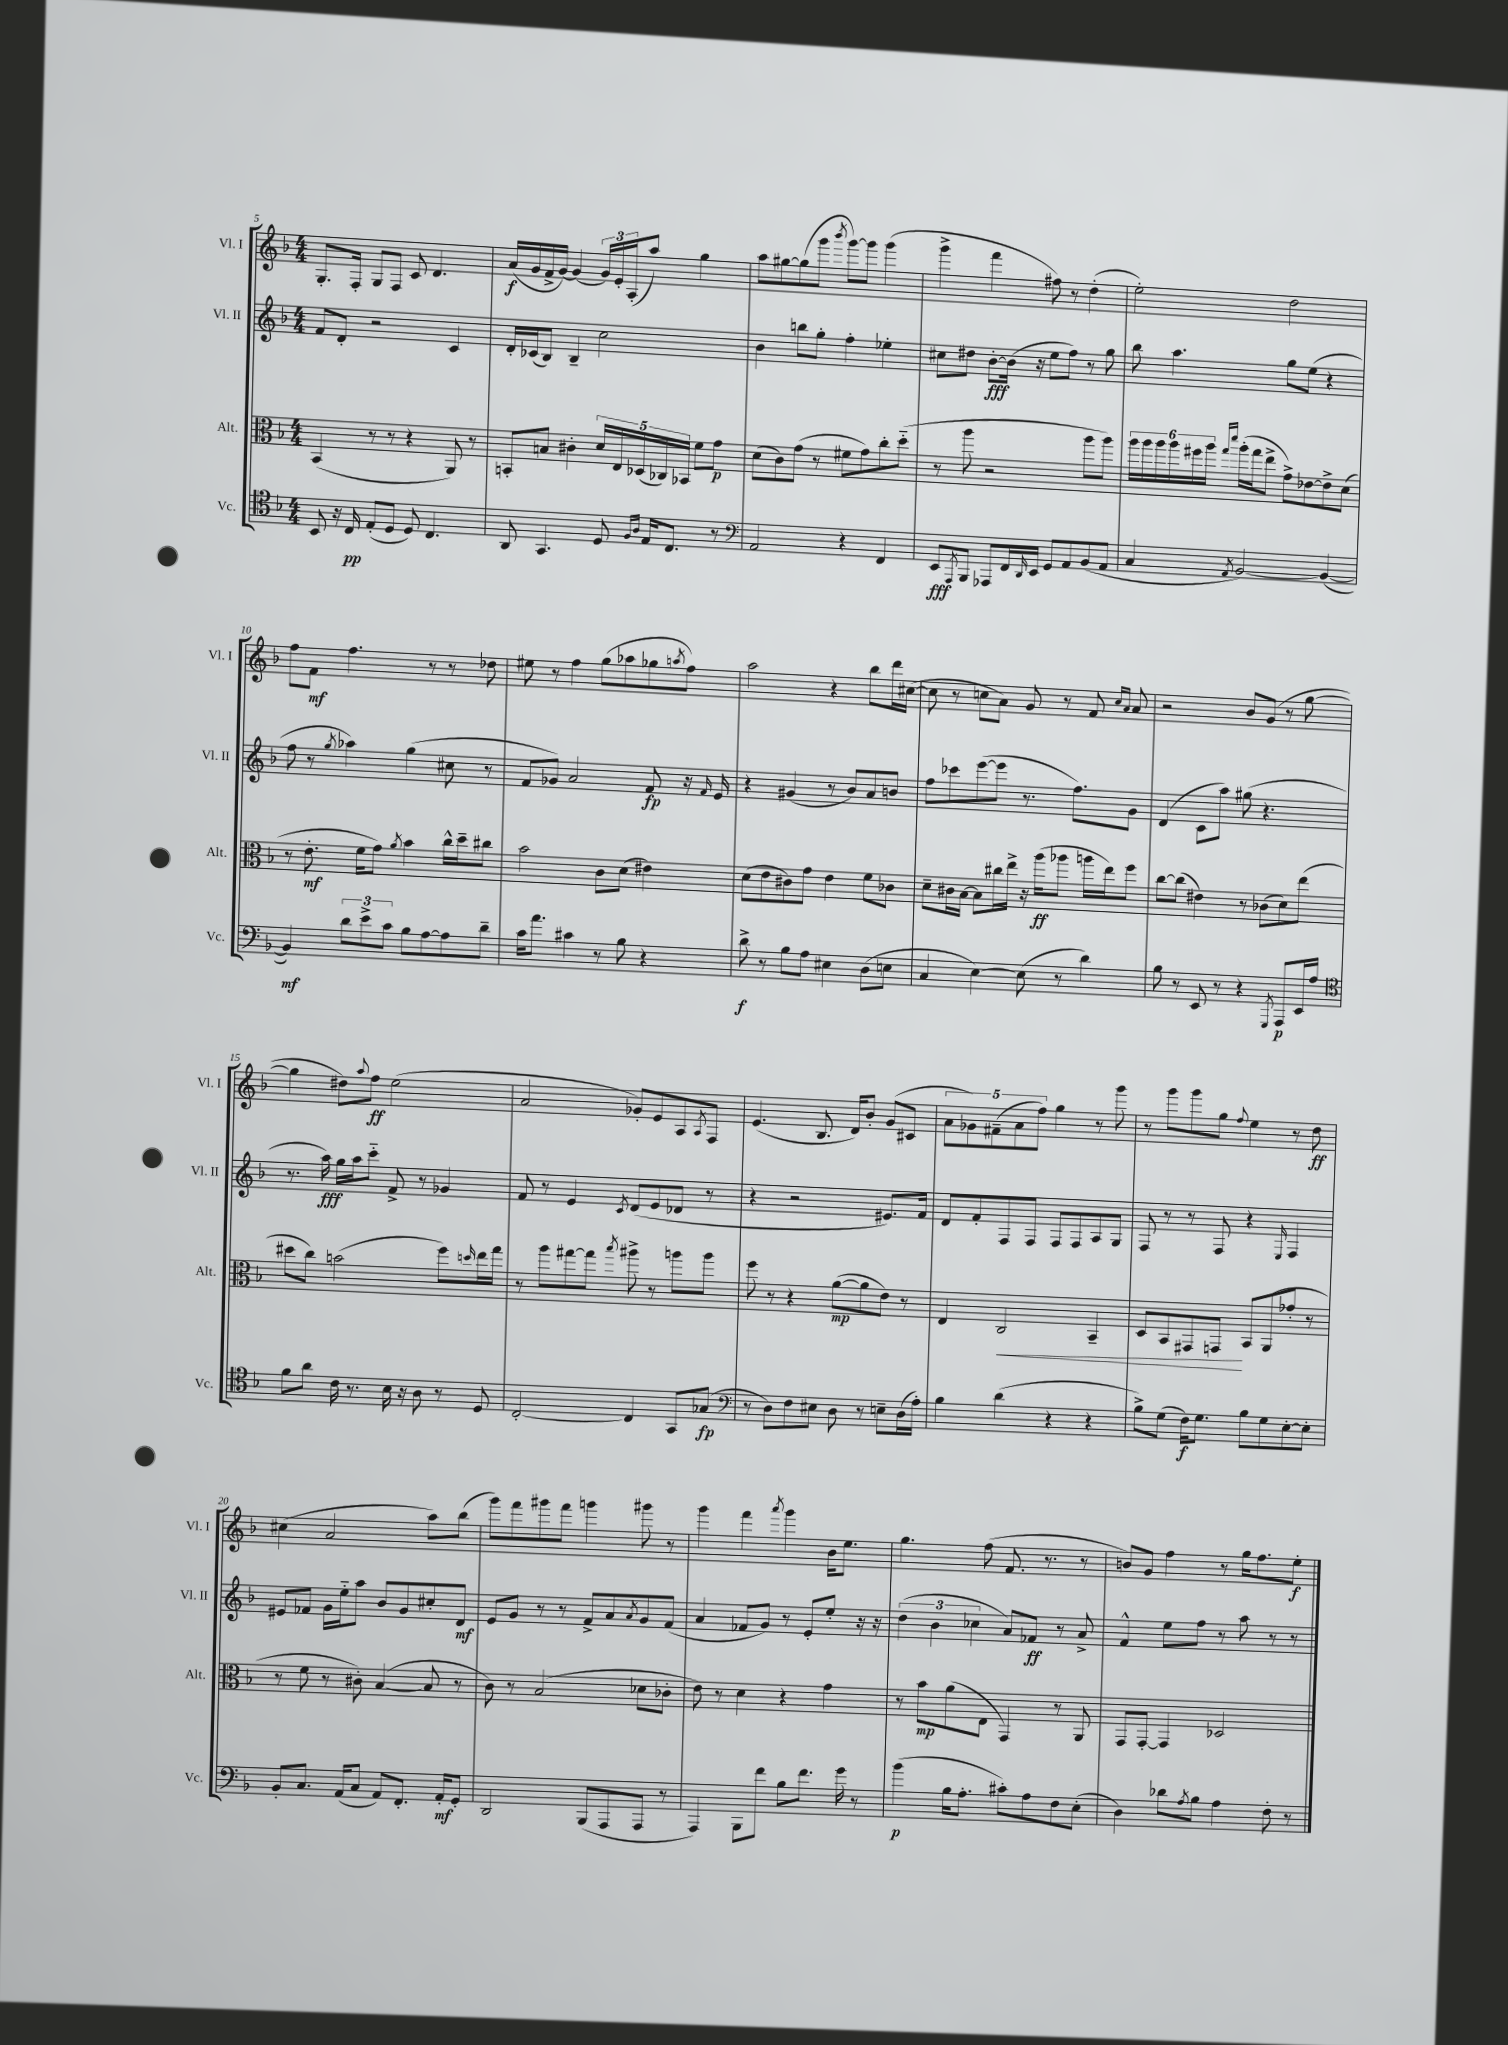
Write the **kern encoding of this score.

**kern	**dynam	**kern	**dynam	**kern	**dynam	**kern	**dynam
*part4	*part4	*part3	*part3	*part2	*part2	*part1	*part1
*staff4	*staff4	*staff3	*staff3	*staff2	*staff2	*staff1	*staff1
*I"Vc.	*	*I"Alt.	*	*I"Vl. II	*	*I"Vl. I	*
*I'Vc.	*	*I'Alt.	*	*I'Vl. II	*	*I'Vl. I	*
*clefC4	*	*clefC3	*	*clefG2	*	*clefG2	*
*k[b-]	*	*k[b-]	*	*k[b-]	*	*k[b-]	*
*M4/4	*	*M4/4	*	*M4/4	*	*M4/4	*
=5	=5	=5	=5	=5	=5	=5	=5
8BB-/	.	(4BB-/	.	8f/L	.	8.G'/L	.
16r	.	.	.	8d'/J	.	.	.
16C/	pp	.	.	.	.	16F'/Jk	.
(8E'/L	.	8r	.	2r	.	8G/L	.
8D/J	.	8r	.	.	.	8F/J	.
8D/)	.	4r	.	.	.	8c/	.
4.C/	.	.	.	.	.	4.d/	.
.	.	8AA/)	.	4c/	.	.	.
.	.	8r	.	.	.	.	.
=6	=6	=6	=6	=6	=6	=6	=6
8AA/	.	8BBn'/L	.	16d'/LL	.	(16a/LL	f
.	.	.	.	(16c-X/J	.	16g/	.
4.GG/	.	8Bn/J	.	8B-/J)	.	16f^/	.
.	.	.	.	.	.	[16g/JJ)	.
.	.	4c#X'\	.	4B-~/	.	(4g/]	.
8D/	.	20d/LL	.	2cc\	.	24g/LL)	.
.	.	.	.	.	.	24e'/	.
.	.	20E/	.	.	.	.	.
.	.	.	.	.	.	(24A'/J	.
.	.	(20D-X/	.	.	.	.	.
16qqF/LL	.	.	.	.	.	.	.
16qqA/JJ	.	.	.	.	.	.	.
16E/KL	.	.	.	.	.	8aa/J)	.
.	.	20C-X/)	.	.	.	.	.
8.C/J	.	.	.	.	.	.	.
.	.	20BB-X/JJ	.	.	.	.	.
.	.	8f\L	.	.	.	4gg\	.
8r	.	8g\J	p	.	.	.	.
=7	=7	=7	=7	=7	=7	=7	=7
*clefF4	*	*	*	*	*	*	*
2AA/	.	(8d\L	.	4b-\	.	8aa\L	.
.	.	8c\)	.	.	.	[8gg#X\	.
.	.	(8g\J	.	8bbn\L	.	(8gg#\]	.
.	.	8r	.	8gg'\J	.	8ggg\J	.
.	.	.	.	.	.	8qbbb-/	.
4r	.	8f#X\L	.	4ff'\	.	[8ggg\L)	.
.	.	8g\)	.	.	.	8ggg\J]	.
4FF/	.	8cc'\	.	4ee-X'\	.	(4ggg\	.
.	.	(8dd\J	.	.	.	.	.
=8	=8	=8	=8	=8	=8	=8	=8
8EE/L	fff	8r	.	8cc#X\L	.	4ggg^\	.
8qAAA/	.	.	.	.	.	.	.
8BBB-/J	.	8aa\	.	8dd#X\J	.	.	.
8AAA-X/L	.	2r	.	[8b-'\L	fff	4fff\	.
16FF/L	.	.	.	(16b-\Jk]	.	.	.
16qqDD/	.	.	.	.	.	.	.
16EE/JJ	.	.	.	16r	.	.	.
8GG/L	.	.	.	8ee\L	.	8ff#X\)	.
8AA/	.	.	.	8ff\J)	.	8r	.
(8BB-/	.	8aa\L	.	8r	.	(4dd'\	.
8AA/J	.	8aa\J)	.	8gg\	.	.	.
=9	=9	=9	=9	=9	=9	=9	=9
4C/	.	24aa\LL	.	8bb-\	.	2ee'\)	.
.	.	24aa\	.	.	.	.	.
.	.	24aa\	.	.	.	.	.
.	.	24aa\	.	4.aa\	.	.	.
.	.	24ff#X\	.	.	.	.	.
.	.	24aa\JJ	.	.	.	.	.
.	.	16qqgg/LL	.	.	.	.	.
8qAA/	.	16qqddd/JJ	.	.	.	.	.
[2BB-/)	.	(16aa'\LL	.	.	.	.	.
.	.	16gg\J	.	.	.	.	.
.	.	8ee^\J	.	.	.	.	.
.	.	8g^\L)	.	8gg\L	.	2dd\	.
.	.	[8e-X\	.	(8ee\J	.	.	.
(4BB-/_	.	8e-^\]	.	4r	.	.	.
.	.	(8d\J	.	.	.	.	.
!!LO:LB:g=z
=10	=10	=10	=10	=10	=10	=10	=10
4BB-/])	mf	8r	.	8ff\	.	8ff\L	.
.	.	8.e'\	mf	8r	.	8f\J	mf
.	.	.	.	8qgg/	.	.	.
12d\L	.	.	.	4aa-X\)	.	4.ff\	.
.	.	16f\KL	.	.	.	.	.
12e^\	.	.	.	.	.	.	.
.	.	8g\J)	.	.	.	.	.
12c\J	.	.	.	.	.	.	.
.	.	8qa/	.	.	.	.	.
8B-\L	.	4b-\	.	(4gg\	.	.	.
[8A\	.	.	.	.	.	8r	.
8A\]	.	16cc^^\LL	.	8cc#X\	.	8r	.
.	.	16dd~\J	.	.	.	.	.
8d~\J	.	8cc#X\J	.	8r	.	8dd-X\	.
=11	=11	=11	=11	=11	=11	=11	=11
16c\KL	.	2b-\	.	8f/L	.	8ee#X\	.
8.a\J	.	.	.	.	.	.	.
.	.	.	.	8g-X/J)	.	8r	.
4c#X\	.	.	.	2a/	.	4ff\	.
8r	.	8c\L	.	.	.	(8gg\L	.
8B-\	.	(8d\J	.	.	.	8aa-X\	.
4r	.	4e#X\)	.	8f/	fp	8gg-X\	.
.	.	.	.	.	.	8qaan/	.
.	.	.	.	16r	.	8ff\J)	.
.	.	.	.	16qqf/	.	.	.
.	.	.	.	16e/	.	.	.
=12	=12	=12	=12	=12	=12	=12	=12
8d^\	f	(8d\L	.	4r	.	2aa\	.
8r	.	8e\	.	.	.	.	.
8B-\L	.	8c#X\)	.	(4g#X/	.	.	.
8A\J	.	8g\J	.	.	.	.	.
4E#X\	.	4e\	.	8r	.	4r	.
.	.	.	.	8b-/L)	.	.	.
(8D\L	.	8f\L	.	8a/	.	8bb-\L	.
8En\J	.	8c-X\J	.	8bn/J	.	16ddd\L	.
.	.	.	.	.	.	([16cc#X\JJ	.
=13	=13	=13	=13	=13	=13	=13	=13
4C/	.	8d~\L	.	8ff\L	.	8cc#\]	.
.	.	16c#X\L	.	8ccc-X\	.	8r	.
.	.	[16B-\JJ	.	.	.	.	.
[4E\)	.	8B-\L]	.	([8eee\	.	8ccn\L	.
.	.	16cc#X\L	.	8eee\J]	.	8a\J)	.
.	.	16ee^\JJ	.	.	.	.	.
(8E\]	.	16r	.	8.r	.	8g/	.
.	.	(16aa\KL	ff	.	.	.	.
8r	.	8aa-X\J	.	.	.	8r	.
.	.	.	.	8.ff\L)	.	.	.
4d\)	.	16aan\LL	.	.	.	8f/	.
.	.	16ee\J)	.	.	.	.	.
.	.	.	.	.	.	16qqcc/LL	.
.	.	.	.	.	.	16qqa/JJ	.
.	.	8ff\J	.	8g\J	.	8a/	.
=14	=14	=14	=14	=14	=14	=14	=14
8B-\	.	[8cc\L	.	(4d/	.	2r	.
8r	.	(8cc\J]	.	.	.	.	.
8EE/	.	4e#X\)	.	8c\L	.	.	.
8r	.	.	.	8aa\J)	.	.	.
4r	.	8r	.	(8gg#X\	.	8b-/L	.
.	.	(8c-X\L	.	4.r	.	(8g/J	.
8qGGG/	.	.	.	.	.	.	.
8AAA/L	p	8d\)	.	.	.	8r	.
16EE/L	.	(8ee\J	.	.	.	[8gg\	.
16A/JJ	.	.	.	.	.	.	.
!!LO:LB:g=z
=15	=15	=15	=15	=15	=15	=15	=15
*clefC4	*	*	*	*	*	*	*
8f\L	.	8dd#X\L	.	8.r	.	4gg\]	.
8a\J	.	8cc\J)	.	.	.	.	.
.	.	.	.	16aa\)	fff	.	.
16c\	.	(2bn\	.	16gg\LL	.	8dd#X\L)	.
8.r	.	.	.	16aa\J	.	.	.
.	.	.	.	.	.	8qqaa/	.
.	.	.	.	8ccc\J	.	8ff\J	ff
16B-\	.	.	.	8f^/	.	(2ee\	.
16r	.	.	.	.	.	.	.
8A\	.	.	.	8r	.	.	.
8r	.	8ff\L)	.	4g-X/	.	.	.
.	.	16qqddn/	.	.	.	.	.
8D/	.	16ee\L	.	.	.	.	.
.	.	16gg\JJ	.	.	.	.	.
=16	=16	=16	=16	=16	=16	=16	=16
[2C'/	.	8r	.	8f/	.	2a/	.
.	.	8aa\L	.	8r	.	.	.
.	.	[8gg#X\	.	4e/	.	.	.
.	.	8gg#\J]	.	.	.	.	.
.	.	8qbb-/	.	8qc/	.	.	.
4C/]	.	8aa#X^\	.	(8d/L	.	8g-X'/L)	.
.	.	8r	.	8e/	.	8e/	.
8GG/L	.	8aan\L	.	8d-X/J	.	8A/	.
.	.	.	.	.	.	8qA/	.
(8G-X/J	fp	8aa\J	.	8r	.	8F/J	.
=17	=17	=17	=17	=17	=17	=17	=17
*clefF4	*	*	*	*	*	*	*
8r	.	8ff\	.	4r	.	(4.e/	.
8D\L)	.	8r	.	.	.	.	.
8F\	.	4r	.	2r	.	.	.
8E#X\J	.	.	.	.	.	8.B-/	.
8D\	.	([8a\L	mp	.	.	.	.
.	.	.	.	.	.	16d/KL)	.
8r	.	8a\]	.	.	.	8b-'/J	.
8En~\L	.	8e\J)	.	8.e#X/L)	.	(8g/L	.
(16D\L	.	8r	.	.	.	8c#X/J	.
16A'\JJ)	.	.	.	16f/Jk	.	.	.
=18	=18	=18	=18	=18	=18	=18	=18
4B-\	.	4E/	.	8d/L	.	10a\L	.
.	.	.	.	.	.	10g-X\)	.
.	.	.	.	8f'/	.	.	.
.	.	.	.	.	.	(10f#X~\	.
!	!	!	!LO:HP:b	!	!	!	!
(4d\	.	2C/	<	8F/	.	.	.
.	.	.	.	.	.	10a\	.
.	.	.	.	8F/J	.	.	.
.	.	.	.	.	.	10ff\J)	.
4r	.	.	.	8F/L	.	4gg\	.
.	.	.	.	8F/	.	.	.
4r	.	4BB-~/	.	8A/	.	8r	.
.	.	.	.	8G/J	.	8ggg\	.
=19	=19	=19	=19	=19	=19	=19	=19
8B-^\L)	.	8D/L	.	8F/	.	8r	.
(8G\J	.	8BB-/	.	8r	.	8ggg\L	.
16F\KL)	f	8GG#X/	.	8r	.	8ggg\	.
8.G\J	.	.	.	.	.	.	.
.	.	8GGn/J	.	8F/	.	8gg\J	.
.	.	.	.	.	.	8qqff/	.
8B-\L	.	8BB-/L	[	4r	.	4ee\	.
8G\	.	(8AA/	.	.	.	.	.
.	.	.	.	16qqE/	.	.	.
[8E'\	.	8g-X'/J	.	4F/	.	8r	.
8E'\J]	.	8r	.	.	.	8dd\	ff
!!LO:LB:g=z
=20	=20	=20	=20	=20	=20	=20	=20
8BB-'/L	.	8r	.	8e#X/L	.	(4cc#X\	.
8.C/J	.	8f\	.	8f-X/J	.	.	.
.	.	8r	.	16g\LL	.	2a/	.
(16AA/KL	.	.	.	16ee\J	.	.	.
8C/J	.	8c#X'\)	.	8aa\J	.	.	.
8AA/L)	.	([4B-/	.	8b-/L	.	.	.
8.FF'/J	.	.	.	8g/	.	.	.
.	.	8B-/]	.	8cc#X'/	.	8aa\L)	.
16AA'/KL	mf	.	.	.	.	.	.
8GG'/J	.	8r	.	8d/J	mf	(8bb-\J	.
=21	=21	=21	=21	=21	=21	=21	=21
2DD/	.	8c\)	.	8e/L	.	8ggg\L)	.
.	.	8r	.	8g/J	.	8fff\	.
.	.	(2B-/	.	8r	.	8ggg#X\	.
.	.	.	.	8r	.	8fff\J	.
(8BBB-/L	.	.	.	8f^/L	.	4gggn\	.
8AAA/	.	.	.	8a/	.	.	.
.	.	.	.	8qa/	.	.	.
8AAA/J	.	8d-X\L	.	8g/	.	8ggg#X\	.
8r	.	8c-X'\J	.	(8f/J	.	8r	.
=22	=22	=22	=22	=22	=22	=22	=22
4AAA/)	.	8e\)	.	4a/	.	4ggg\	.
.	.	8r	.	.	.	.	.
8BBB-\L	.	4d\	.	8f-X/L	.	4fff\	.
8f\J	.	.	.	8g/J)	.	.	.
.	.	.	.	.	.	8qaaa/	.
8B-\L	.	4r	.	8r	.	4ggg\	.
8.f\J	.	.	.	8e'/L	.	.	.
.	.	4g\	.	8ee'/J	.	16b-\KL	.
16g\	.	.	.	.	.	8.ee\J	.
8r	.	.	.	16r	.	.	.
.	.	.	.	16r	.	.	.
=23	=23	=23	=23	=23	=23	=23	=23
(4b-\	p	8r	.	(6dd\	.	4.gg\	.
.	.	8b-\L	mp	.	.	.	.
.	.	.	.	6b-\	.	.	.
16B-\KL	.	(8a\	.	.	.	.	.
8.A'\J	.	.	.	.	.	.	.
.	.	.	.	6cc-X\	.	.	.
.	.	8E\J	.	.	.	(8ff\	.
8c#X'\L)	.	4GG/)	.	8a/L)	.	8.f/	.
8A\	.	.	.	8f-X/J	ff	.	.
.	.	.	.	.	.	8.r	.
8F\	.	8r	.	8r	.	.	.
(8E'\J	.	8AA/	.	8a^/	.	8r	.
=24	=24	=24	=24	=24	=24	=24	=24
4D\)	.	8GG/L	.	4f^^/	.	8bn/L)	.
.	.	[8GG'/J	.	.	.	8g/J	.
8d-X\L	.	4GG/]	.	8ee\L	.	4ff\	.
8qA/	.	.	.	.	.	.	.
8B-\J	.	.	.	8ff\J	.	.	.
4A\	.	2D-X/	.	8r	.	8r	.
.	.	.	.	8aa\	.	16gg\KL	.
.	.	.	.	.	.	8.ff\	.
8F'\	.	.	.	8r	.	.	.
8r	.	.	.	8r	.	8ee'\J	f
==	==	==	==	==	==	==	==
*-	*-	*-	*-	*-	*-	*-	*-
